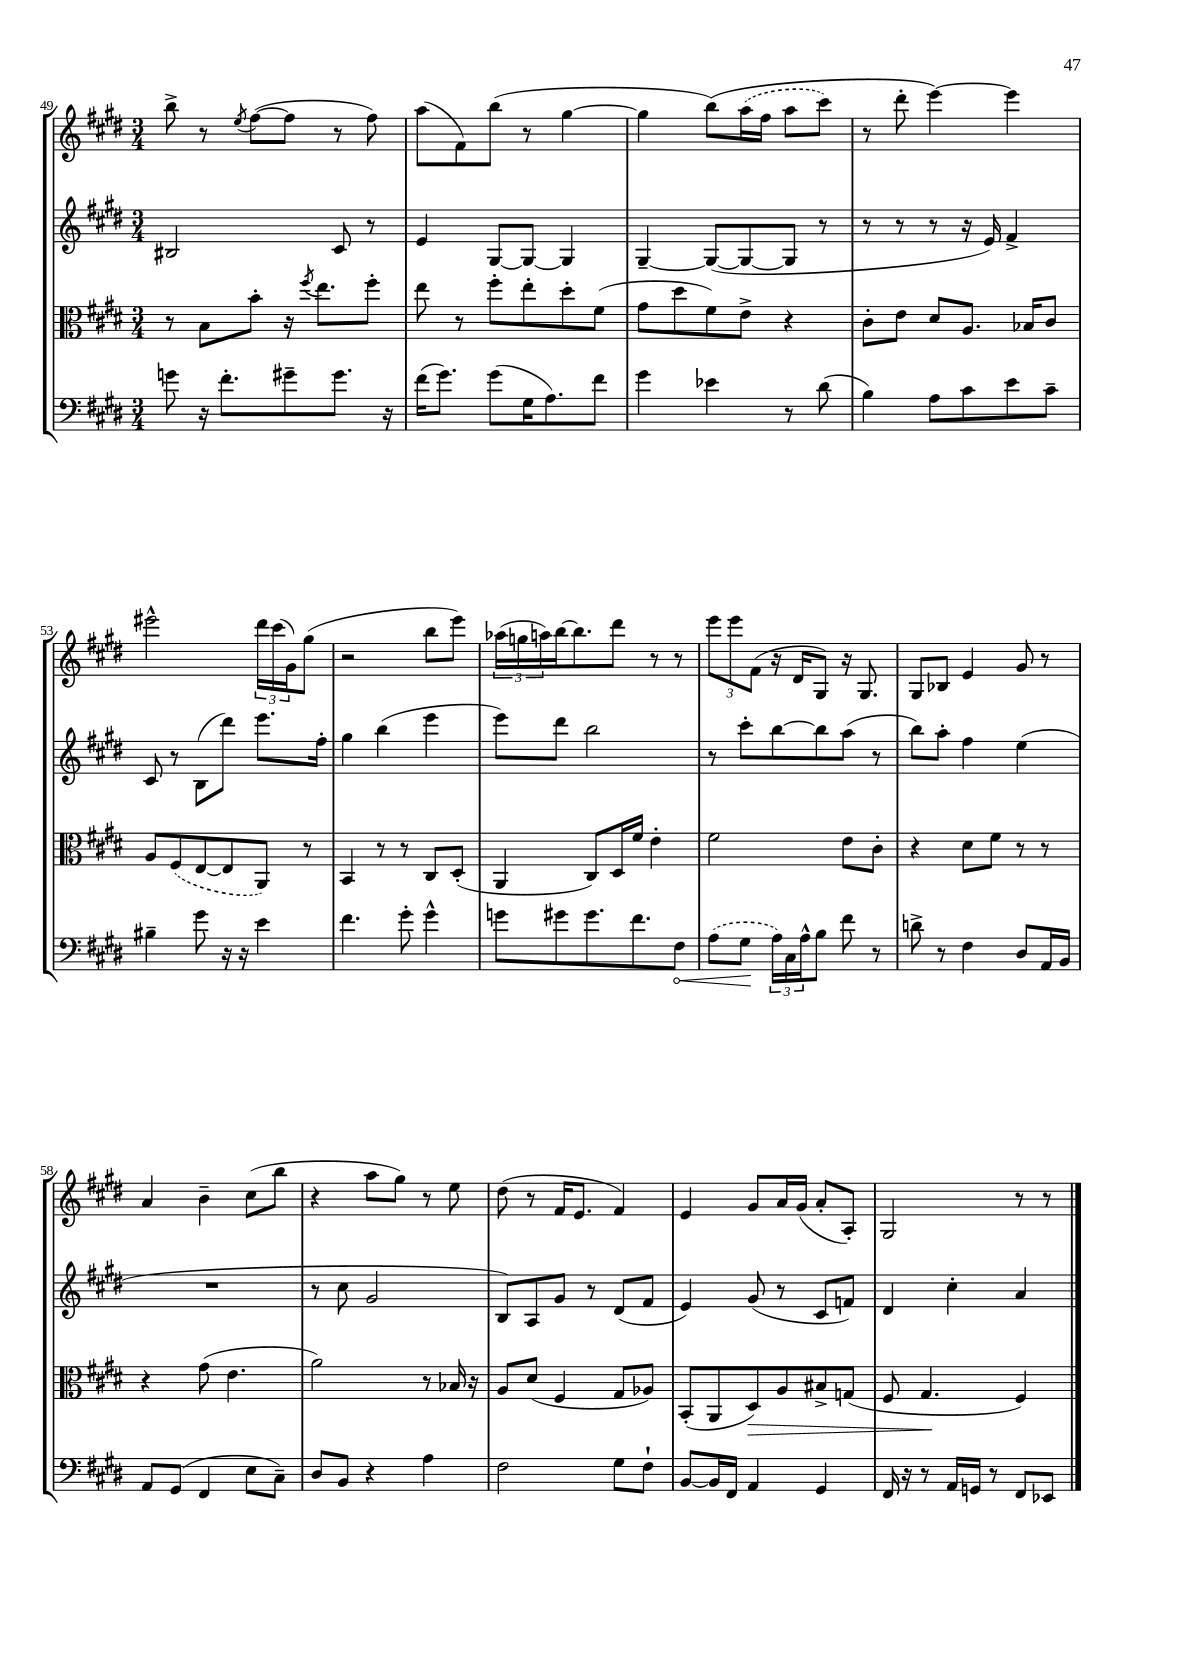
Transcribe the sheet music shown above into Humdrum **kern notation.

**kern	**kern	**kern	**kern
*staff4	*staff3	*staff2	*staff1
*clefF4	*clefC3	*clefG2	*clefG2
*k[f#c#g#d#]	*k[f#c#g#d#]	*k[f#c#g#d#]	*k[f#c#g#d#]
*M3/4	*M3/4	*M3/4	*M3/4
8g	8r	2B#	8bb^
16r	8B	.	8r
8.f#'	.	.	.
.	.	.	8qee
.	8b'	.	([8ff#
8g#~	16r	.	8ff#]
.	8qff#	.	.
.	8.ee	.	.
8.g#	.	8c#	8r
.	8ff#'	8r	8ff#)
16r	.	.	.
=	=	=	=
(16f#	8ee	4e	(8aa
8.g#)	.	.	.
.	8r	.	8f#)
(8g#	8ff#'	[8G#	(8bb
16G#	8ee'	8G#_	8r
8.A)	.	.	.
.	8dd#'	4G#]	[4gg#
8f#	(8f#	.	.
=	=	=	=
4g#	8g#	[4G#~	4gg#]
.	8dd#	.	.
4e-	8f#)	(8G#_	&(8bb)
.	8e^	8G#_	(16aa
.	.	.	16ff#
8r	4r	8G#]	8aa
(8d#	.	8r	8ccc#)
=	=	=	=
4B)	8c#'	8r	8r
.	8e	8r	8ddd#'
8A	8d#	8r	[4eee&)
8c#	8.A	16r	.
.	.	16e)	.
8e	.	4f#^	4eee]
.	16B-	.	.
8c#~	8c#	.	.
=	=	=	=
4B#~	8A	8c#	2eee#^^
.	(8F#	8r	.
8g#	[8E	(8B	.
16r	8E]	8ddd#)	.
16r	.	.	.
4e	8AA)	8.eee	24ddd#
.	.	.	(24ccc#
.	.	.	24g#)
.	8r	.	(8gg#
.	.	16ff#'	.
=	=	=	=
4.f#	4BB	4gg#	2r
.	8r	(4bb	.
8g#'	8r	.	.
4g#^^	8C#	4eee	8bb
.	(8D#'	.	8eee)
=	=	=	=
8g	4AA	8eee)	(24aa-
.	.	.	24gg
.	.	.	24aa)
8g#	.	8ddd#	[16bb
.	.	.	8.bb]
8.g#	8C#)	2bb	.
.	16D#	.	8ddd#
8.f#	16f#	.	.
.	4e'	.	8r
8F#	.	.	8r
=	=	=	=
(8A	2f#	8r	12eee
.	.	.	12eee
8G#	.	8ccc#'	.
.	.	.	(12f#
24A)	.	[8bb	16r
24C#	.	.	.
.	.	.	16d#
24A^^	.	.	.
8B	.	8bb]	8G#)
8f#	8e	(8aa	16r
.	.	.	8.G#
8r	8c#'	8r	.
=	=	=	=
8d^	4r	8bb)	8G#
8r	.	8aa'	8B-
4F#	8d#	4ff#	4e
.	8f#	.	.
8D#	8r	(4ee	8g#
16AA	8r	.	8r
16BB	.	.	.
=	=	=	=
8AA	4r	2.r	4a
(8GG#	.	.	.
4FF#	(8g#	.	4b~
.	4.e	.	.
8E	.	.	(8cc#
8C#~)	.	.	8bb
=	=	=	=
8D#	2a)	8r	4r
8BB	.	8cc#	.
4r	.	2g#	8aa
.	.	.	8gg#)
4A	8r	.	8r
.	16B-	.	8ee
.	16r	.	.
=	=	=	=
2F#	8A	8B)	(8dd#
.	(8d#	8A	8r
.	4F#	8g#	16f#
.	.	.	8.e
.	.	8r	.
8G#	8G#	(8d#	4f#)
8F#`	8A-)	8f#	.
=	=	=	=
[8BB	(8BB'	4e)	4e
16BB]	8AA	.	.
16FF#	.	.	.
4AA	8D#)	(8g#	8g#
.	8A	8r	16a
.	.	.	(16g#
4GG#	8B#^	8c#	8a'
.	(8G	8f)	8A')
=	=	=	=
16FF#	8F#	4d#	2G#
16r	.	.	.
8r	4.G#	.	.
16AA	.	4cc#'	.
16GG	.	.	.
8r	.	.	.
8FF#	4F#)	4a	8r
8EE-	.	.	8r
==	==	==	==
*-	*-	*-	*-
